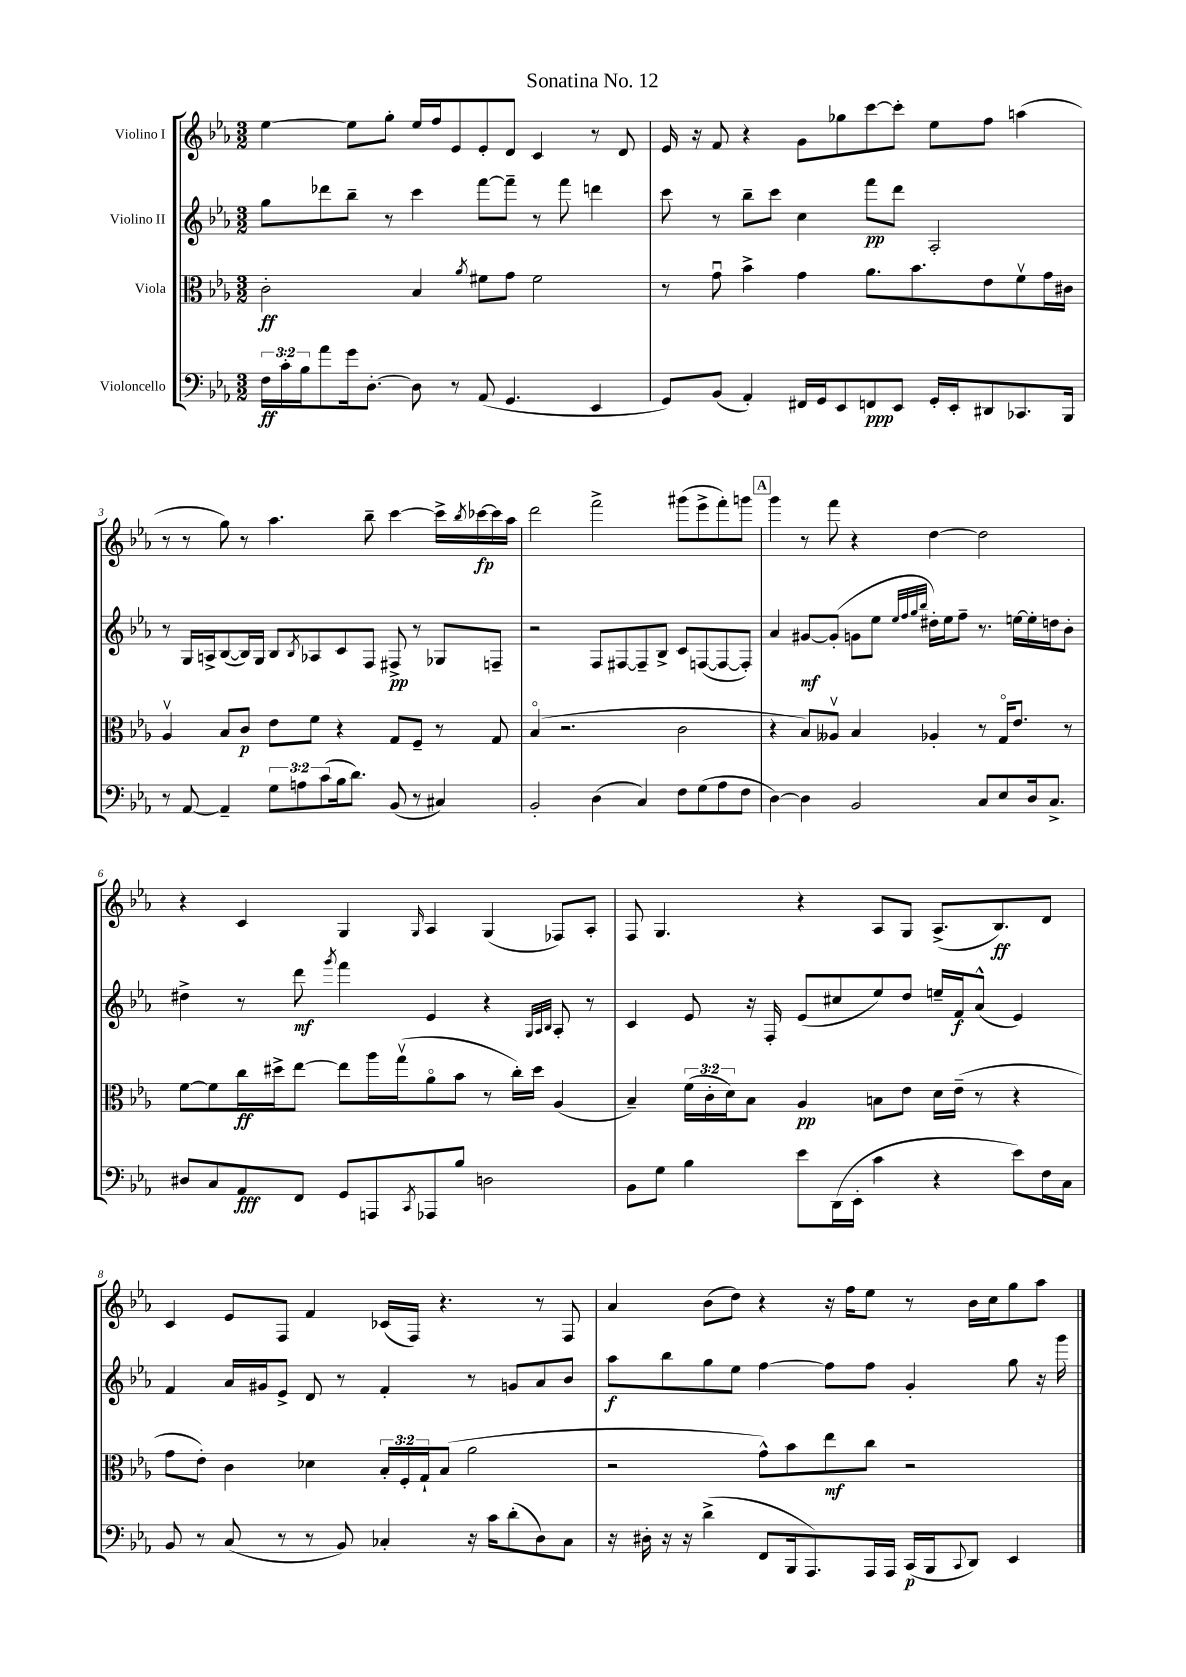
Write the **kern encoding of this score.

**kern	**dynam	**kern	**dynam	**kern	**dynam	**kern	**dynam
*part4	*part4	*part3	*part3	*part2	*part2	*part1	*part1
*staff4	*staff4	*staff3	*staff3	*staff2	*staff2	*staff1	*staff1
*I"Violoncello	*	*I"Viola	*	*I"Violino II	*	*I"Violino I	*
*clefF4	*	*clefC3	*	*clefG2	*	*clefG2	*
*k[b-e-a-]	*	*k[b-e-a-]	*	*k[b-e-a-]	*	*k[b-e-a-]	*
*M3/2	*	*M3/2	*	*M3/2	*	*M3/2	*
=1	=1	=1	=1	=1	=1	=1	=1
24F\LL	ff	2c'\	ff	8gg\L	.	[4ee-\	.
24c'\	.	.	.	.	.	.	.
24B-\J	.	.	.	.	.	.	.
8a-\	.	.	.	8ddd-X\	.	.	.
16g\k	.	.	.	8bb-~\J	.	8ee-\L]	.
[8.D'\J	.	.	.	.	.	.	.
.	.	.	.	8r	.	8gg'\J	.
8D\]	.	4B-/	.	4ccc\	.	16ee-/LL	.
.	.	.	.	.	.	16ff/J	.
8r	.	.	.	.	.	8e-/	.
.	.	8qa-/	.	.	.	.	.
(8AA-/	.	8f#X\L	.	[8fff\L	.	8e-'/	.
4.GG/	.	8g\J	.	8fff~\J]	.	8d/J	.
.	.	2f#\	.	8r	.	4c/	.
.	.	.	.	8fff\	.	.	.
4EE-/	.	.	.	4dddn\	.	8r	.
.	.	.	.	.	.	8d/	.
=2	=2	=2	=2	=2	=2	=2	=2
8GG/L)	.	8r	.	8ccc\	.	16e-/	.
.	.	.	.	.	.	16r	.
(8BB-/J	.	8gu\	.	8r	.	8f/	.
4AA-'/)	.	4b-^\	.	8bb-~\L	.	4r	.
.	.	.	.	8ccc\J	.	.	.
16FF#X/LL	.	4g\	.	4cc\	.	8g\L	.
16GG/J	.	.	.	.	.	.	.
8EE-/	.	.	.	.	.	8gg-X\	.
8FFn/	ppp	8.a-\L	.	8fff\L	pp	[8ccc\	.
8EE-/J	.	.	.	8ddd\J	.	8ccc'\J]	.
.	.	8.b-\	.	.	.	.	.
16GG'/LL	.	.	.	2A-'/	.	8ee-\L	.
16EE-'/J	.	.	.	.	.	.	.
8DD#X/	.	8e-\	.	.	.	8ff\J	.
8.CC-X/	.	8fv\	.	.	.	(4aan\	.
.	.	16g\L	.	.	.	.	.
16BBB-/Jk	.	16c#X\JJ	.	.	.	.	.
!!LO:LB:g=z
=3	=3	=3	=3	=3	=3	=3	=3
8r	.	4A-v/	.	8r	.	8r	.
[8AA-/	.	.	.	16G/LL	.	8r	.
.	.	.	.	16An^/J	.	.	.
4AA-~/]	.	8B-/L	.	([8B-/	.	8gg\)	.
.	.	8c/J	p	16B-/L])	.	8r	.
.	.	.	.	16G/JJ	.	.	.
12G\L	.	8e-\L	.	8B-/L	.	4.aa-\	.
12An\	.	.	.	.	.	.	.
.	.	.	.	8qB-/	.	.	.
.	.	8f\J	.	8A-X/	.	.	.
(12c\	.	.	.	.	.	.	.
16B-\k	.	4r	.	8c/	.	.	.
8.d\J)	.	.	.	.	.	.	.
.	.	.	.	8F/J	.	8bb-~\	.
(8BB-/	.	8G/L	.	8F#X^/	pp	[4ccc\	.
8r	.	8F~/J	.	8r	.	.	.
4C#X/)	.	8r	.	8G-X/L	.	16ccc^\LL]	.
.	.	.	.	.	.	8qbb-/	.
.	.	.	.	.	.	[16ccc-X\	fp
.	.	8G/	.	8Fn~/J	.	16ccc-\]	.
.	.	.	.	.	.	16aa-\JJ	.
=4	=4	=4	=4	=4	=4	=4	=4
2BB-'/	.	(4B-/	.	2r	.	2ddd\	.
.	.	2.r	.	.	.	.	.
(4D\	.	.	.	8F/L	.	2fff^\	.
.	.	.	.	[8F#X/	.	.	.
4C/)	.	.	.	8F#~/]	.	.	.
.	.	.	.	8B-^/J	.	.	.
8F\L	.	2c\	.	8c/L	.	(8ggg#X\L	.
(8G\	.	.	.	([8Fn/	.	8eee-^\	.
8A-\	.	.	.	8F/_	.	8fff'\)	.
8F\J	.	.	.	8F'/J])	.	8gggn\J	.
!!LO:REH:place=s1:t=A
=5	=5	=5	=5	=5	=5	=5	=5
[4D\)	.	4r	.	4a-/	.	4ggg\	.
4D\]	.	8B-/L)	.	[8g#X/L	mf	8r	.
.	.	8A--Xv/J	.	(8g#'/J]	.	8fff\	.
2BB-/	.	4B-/	.	8gn\L	.	4r	.
.	.	.	.	8ee-\J	.	.	.
.	.	.	.	32qqee-/LLL	.	.	.
.	.	.	.	32qqff/	.	.	.
.	.	.	.	32qqgg/	.	.	.
.	.	.	.	32qqbb-/JJJ	.	.	.
.	.	4A-X'/	.	16dd#X'\LL)	.	[4dd\	.
.	.	.	.	16ee-\J	.	.	.
.	.	.	.	8ff~\J	.	.	.
8C/L	.	8r	.	8.r	.	2dd\]	.
8E-/	.	16G/KL	.	.	.	.	.
.	.	8.e-/J	.	[16een\LL	.	.	.
16D/k	.	.	.	16ee'\]	.	.	.
8.C^/J	.	.	.	16ddn\J	.	.	.
.	.	8r	.	8b-'\J	.	.	.
!!LO:LB:g=z
=6	=6	=6	=6	=6	=6	=6	=6
8D#X/L	.	[8f\L	.	4dd#X^\	.	4r	.
8C/	.	8f\]	.	.	.	.	.
8AA-/	fff	16cc\L	ff	8r	.	4c/	.
.	.	16dd#X^\J	.	.	.	.	.
8FF/J	.	[8ee-\J	.	8ddd\	mf	.	.
.	.	.	.	8qggg/	.	.	.
8GG/L	.	8ee-\L]	.	4fff\	.	4G/	.
8AAAn/	.	16aa-\L	.	.	.	.	.
.	.	(16ggv\J	.	.	.	.	.
8qCC/	.	.	.	.	.	16qqG/	.
8AAA-X/	.	8a-\	.	4e-/	.	4A-/	.
8B-/J	.	8b-\J	.	.	.	.	.
2Dn\	.	8r	.	4r	.	(4G/	.
.	.	16cc'\LL)	.	.	.	.	.
.	.	16dd#\JJ	.	.	.	.	.
.	.	.	.	32qqG/LLL	.	.	.
.	.	.	.	32qqA-/	.	.	.
.	.	.	.	32qqB-/JJJ	.	.	.
.	.	(4A-/	.	8A-'/	.	8F-X/L)	.
.	.	.	.	8r	.	8A-'/J	.
=7	=7	=7	=7	=7	=7	=7	=7
8BB-\L	.	4B-~/)	.	4c/	.	8F/	.
8G\J	.	.	.	.	.	4.G/	.
4B-\	.	(24f\LL	.	8e-/	.	.	.
.	.	24c'\	.	.	.	.	.
.	.	24d\J)	.	.	.	.	.
.	.	8B-\J	.	16r	.	.	.
.	.	.	.	16F'/	.	.	.
8e-\L	.	4A-/	pp	(8e-/L	.	4r	.
(16DD\L	.	.	.	8cc#X/	.	.	.
16EE-'\JJ	.	.	.	.	.	.	.
4c\	.	8Bn\L	.	8ee-/)	.	8A-/L	.
.	.	8e-\J	.	8dd/J	.	8G/J	.
4r	.	16d\LL	.	16een~/LL	.	(8.A-^/L	.
.	.	(16e-~\JJ	.	16f/J	f	.	.
.	.	8r	.	(8a-^^/J	.	.	.
.	.	.	.	.	.	8.B-/)	ff
8e-\L)	.	4r	.	4e-/)	.	.	.
16F\L	.	.	.	.	.	8d/J	.
16C\JJ	.	.	.	.	.	.	.
!!LO:LB:g=z
=8	=8	=8	=8	=8	=8	=8	=8
8BB-/	.	8g\L	.	4f/	.	4c/	.
8r	.	8e-'\J)	.	.	.	.	.
(8C/	.	4c\	.	16a-/LL	.	8e-/L	.
.	.	.	.	16g#X/J	.	.	.
8r	.	.	.	8e-^/J	.	8F/J	.
8r	.	4d-X\	.	8d/	.	4f/	.
8BB-/)	.	.	.	8r	.	.	.
4C-X'/	.	24B-'/LL	.	4f'/	.	(16c-X/LL	.
.	.	24F'/	.	.	.	.	.
.	.	.	.	.	.	16F/JJ)	.
.	.	24G`/J	.	.	.	.	.
.	.	(8B-/J	.	.	.	4.r	.
16r	.	2a-\	.	8r	.	.	.
16c\KL	.	.	.	.	.	.	.
(8d'\	.	.	.	8gn/L	.	.	.
8D\)	.	.	.	8a-/	.	8r	.
8C-\J	.	.	.	8b-/J	.	8F/	.
=9	=9	=9	=9	=9	=9	=9	=9
16r	.	2r	.	8aa-\L	f	4a-/	.
16D#X'\	.	.	.	.	.	.	.
16r	.	.	.	8bb-\	.	.	.
16r	.	.	.	.	.	.	.
(4d^\	.	.	.	8gg\	.	(8b-\L	.
.	.	.	.	8ee-\J	.	8dd\J)	.
8FF/L	.	8g^^\L)	.	[4ff\	.	4r	.
16BBB-/k	.	8b-\	.	.	.	.	.
8.AAA-/)	.	.	.	.	.	.	.
.	.	8ee-\	mf	8ff\L]	.	16r	.
.	.	.	.	.	.	16ff\KL	.
16AAA-/L	.	8cc\J	.	8ff\J	.	8ee-\J	.
16AAA-/JJ	.	.	.	.	.	.	.
(16CC/LL	p	2r	.	4g'/	.	8r	.
16BBB-/J	.	.	.	.	.	.	.
8qqCC/	.	.	.	.	.	.	.
8DD/J)	.	.	.	.	.	16b-\LL	.
.	.	.	.	.	.	16cc\J	.
4EE-/	.	.	.	8gg\	.	8gg\	.
.	.	.	.	16r	.	8aa-\J	.
.	.	.	.	16ggg\	.	.	.
==	==	==	==	==	==	==	==
*-	*-	*-	*-	*-	*-	*-	*-
